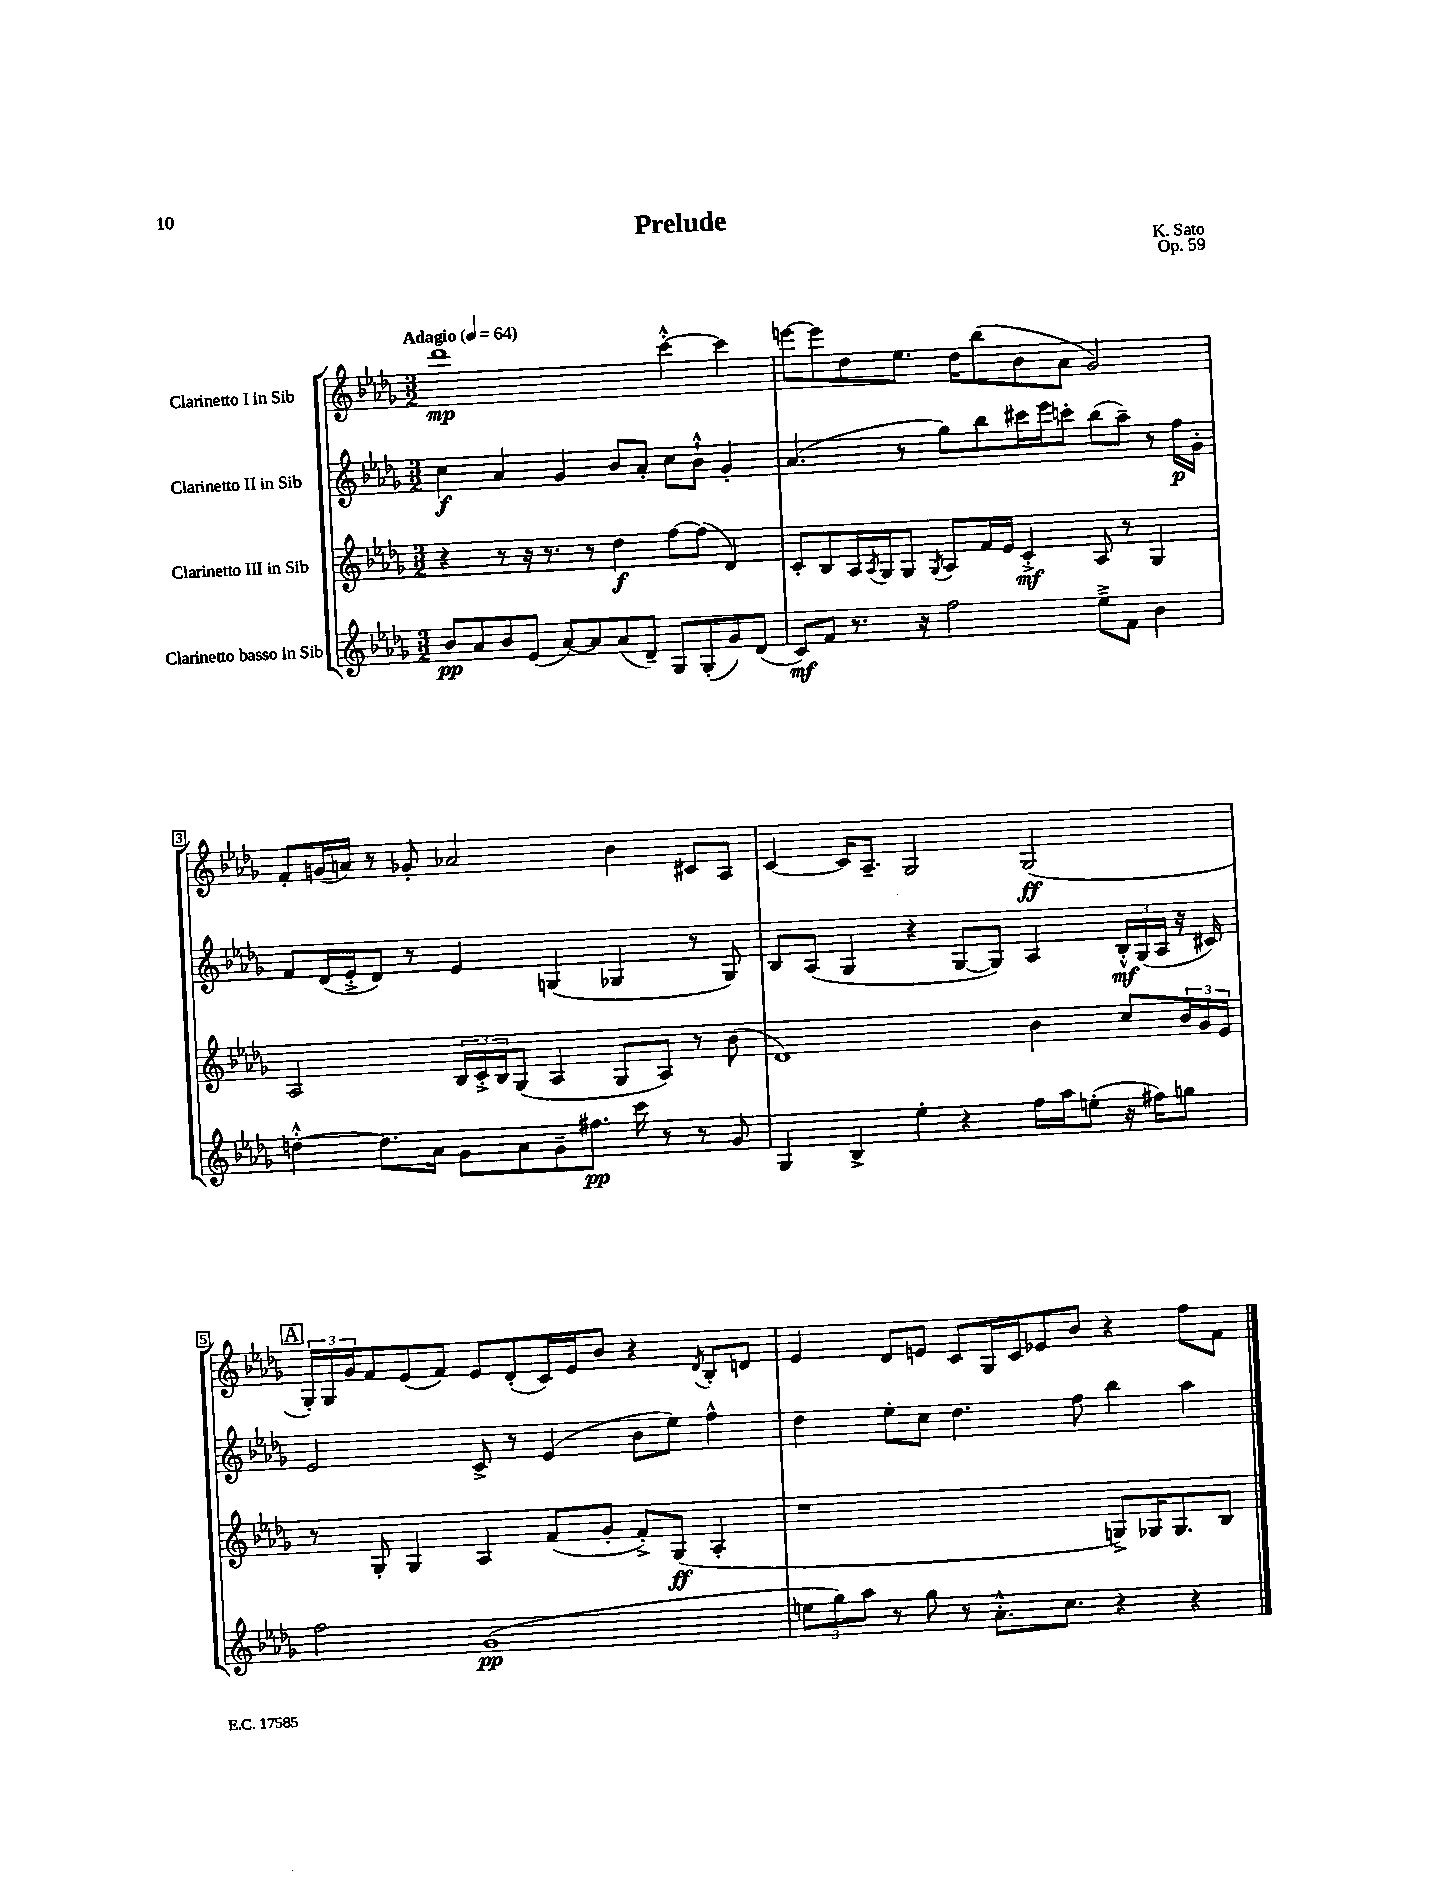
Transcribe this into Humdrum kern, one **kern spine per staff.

**kern	**dynam	**kern	**dynam	**kern	**dynam	**kern	**dynam
*part4	*part4	*part3	*part3	*part2	*part2	*part1	*part1
*staff4	*staff4	*staff3	*staff3	*staff2	*staff2	*staff1	*staff1
*I"Clarinetto basso in Sib	*	*I"Clarinetto III in Sib	*	*I"Clarinetto II in Sib	*	*I"Clarinetto I in Sib	*
*clefG2	*	*clefG2	*	*clefG2	*	*clefG2	*
*k[b-e-a-d-g-]	*	*k[b-e-a-d-g-]	*	*k[b-e-a-d-g-]	*	*k[b-e-a-d-g-]	*
*M3/2	*	*M3/2	*	*M3/2	*	*M3/2	*
*MM64	*	*MM64	*	*MM64	*	*MM64	*
=1	=1	=1	=1	=1	=1	=1	=1
!	!	!	!	!	!	!LO:TX:a:B:t=Adagio	!
8b-/L	pp	4r	.	4cc\	f	1ddd-	mp
8a-/	.	.	.	.	.	.	.
8b-/	.	8r	.	4a-/	.	.	.
(8e-/J	.	16r	.	.	.	.	.
.	.	8.r	.	.	.	.	.
[8a-/L)	.	.	.	4g-/	.	.	.
8a-/]	.	8r	.	.	.	.	.
(8a-/	.	4dd-\	f	8b-/L	.	.	.
8d-~/J)	.	.	.	8a-'/J	.	.	.
8G-/L	.	[8ff\L	.	8cc\L	.	[4ccc'^^\	.
(8G-'/	.	(8ff\J]	.	8b-`^^\J	.	.	.
8g-/)	.	4d-/)	.	4g-'/	.	4ccc\]	.
(8d-/J	.	.	.	.	.	.	.
=2	=2	=2	=2	=2	=2	=2	=2
8c/L)	mf	8c'/L	.	(4.a-/	.	[8eeen\L	.
8f/J	.	8B-/	.	.	.	8eee\]	.
8.r	.	16A-/L	.	.	.	8dd-\	.
.	.	8qA-/	.	.	.	.	.
.	.	16G-/J	.	.	.	.	.
.	.	8G-/J	.	8r	.	8.ee-\J	.
16r	.	.	.	.	.	.	.
.	.	8qG-/	.	.	.	.	.
2ff\	.	8A-/L	.	8gg-\L)	.	.	.
.	.	.	.	.	.	16dd-\KL	.
.	.	16f/L	.	8bb-\	.	(8bb-\	.
.	.	16e-/JJ	.	.	.	.	.
.	.	4c'^/	mf	16ccc#X\L	.	8b-\	.
.	.	.	.	16eee-\J	.	.	.
.	.	.	.	8cccn'\J	.	8a-\J	.
8ee-~^\L	.	8A-/	.	(8bb-\L	.	2g-/)	.
8f\J	.	8r	.	8aa-~\J)	.	.	.
4b-\	.	4G-/	.	8r	.	.	.
.	.	.	.	16ff\LL	p	.	.
.	.	.	.	16g-'\JJ	.	.	.
!!LO:LB:g=z
=3	=3	=3	=3	=3	=3	=3	=3
[4ddn'^^\	.	2A-/	.	8f/L	.	8f'/L	.
.	.	.	.	(16d-/L	.	(16gn/L	.
.	.	.	.	16e-'^/J	.	16an/JJ)	.
8.dd\L]	.	.	.	8d-/J)	.	8r	.
.	.	.	.	8r	.	8g-X'/	.
16a-\Jk	.	.	.	.	.	.	.
8g-\L	.	24B-/LL	.	4e-/	.	2a-X/	.
.	.	24c'^/	.	.	.	.	.
.	.	24B-/J	.	.	.	.	.
8a-\	.	(8G-/J	.	.	.	.	.
8g-~\	.	4A-/	.	(4Gn/	.	.	.
8.ff#X\J	pp	.	.	.	.	.	.
.	.	8G-/L	.	4G-X/	.	4b-\	.
16ccc\	.	.	.	.	.	.	.
8r	.	8A-/J)	.	.	.	.	.
8r	.	8r	.	8r	.	8c#X/L	.
8g-/	.	(8b-\	.	8G-/)	.	8A-/J	.
=4	=4	=4	=4	=4	=4	=4	=4
4G-/	.	1d-)	.	8B-/L	.	[4c/	.
.	.	.	.	(8A-/J	.	.	.
4B-^/	.	.	.	4G-/	.	16c/KL]	.
.	.	.	.	.	.	8.A-~/J	.
4ee-'\	.	.	.	4r	.	2G-/	.
4r	.	.	.	[8G-/L	.	.	.
.	.	.	.	8G-/J])	.	.	.
16ff\LL	.	4b-\	.	4A-/	.	(2G-/	ff
16aa-\J	.	.	.	.	.	.	.
(8een'\J	.	.	.	.	.	.	.
16r	.	8cc/L	.	24B-'^^/LL	mf	.	.
.	.	.	.	(24G-/	.	.	.
16ff#X\KL)	.	.	.	.	.	.	.
.	.	.	.	24A-/JJ	.	.	.
8ggn\J	.	24b-/L	.	16r	.	.	.
.	.	24g-/	.	.	.	.	.
.	.	.	.	16c#X/)	.	.	.
.	.	24e-/JJ	.	.	.	.	.
!!LO:LB:g=z
!!LO:REH:place=s1:t=A
=5	=5	=5	=5	=5	=5	=5	=5
2ff\	.	8r	.	2e-/	.	24G-'/LL)	.
.	.	.	.	.	.	24G-/	.
.	.	.	.	.	.	24g-/J	.
.	.	8G-'/	.	.	.	8f/	.
.	.	4G-/	.	.	.	(8e-/	.
.	.	.	.	.	.	8f/J)	.
(1g-	pp	4A-/	.	8c^/	.	8e-/L	.
.	.	.	.	8r	.	(8d-'/	.
.	.	(8f/L	.	(4e-/	.	16c/L)	.
.	.	.	.	.	.	16e-/J	.
.	.	8g-'/J	.	.	.	8b-/J	.
.	.	8f'^/L)	.	8b-\L	.	4r	.
.	.	(8G-/J	ff	8ee-\J)	.	.	.
.	.	.	.	.	.	8qd-/	.
.	.	4A-'/	.	4ff^^\	.	8B-'/L	.
.	.	.	.	.	.	8dn/J	.
=6	=6	=6	=6	=6	=6	=6	=6
12een\L	.	1r	.	4dd-\	.	4e-/	.
12gg-\)	.	.	.	.	.	.	.
12aa-\J	.	.	.	.	.	.	.
8r	.	.	.	8ee-'\L	.	8d-/L	.
8gg-\	.	.	.	8cc\J	.	8en/J	.
8r	.	.	.	4.dd-\	.	8c/L	.
8.a-'^^\L	.	.	.	.	.	16G-/L	.
.	.	.	.	.	.	16c/J	.
.	.	.	.	.	.	8e-X/	.
8.cc\J	.	.	.	.	.	.	.
.	.	.	.	8ff\	.	8b-/J	.
4r	.	8Gn^/L)	.	4bb-\	.	4r	.
.	.	16G-X/K	.	.	.	.	.
.	.	8.G-/	.	.	.	.	.
4r	.	.	.	4aa-\	.	8ff\L	.
.	.	8B-/J	.	.	.	8f\J	.
==	==	==	==	==	==	==	==
*-	*-	*-	*-	*-	*-	*-	*-
